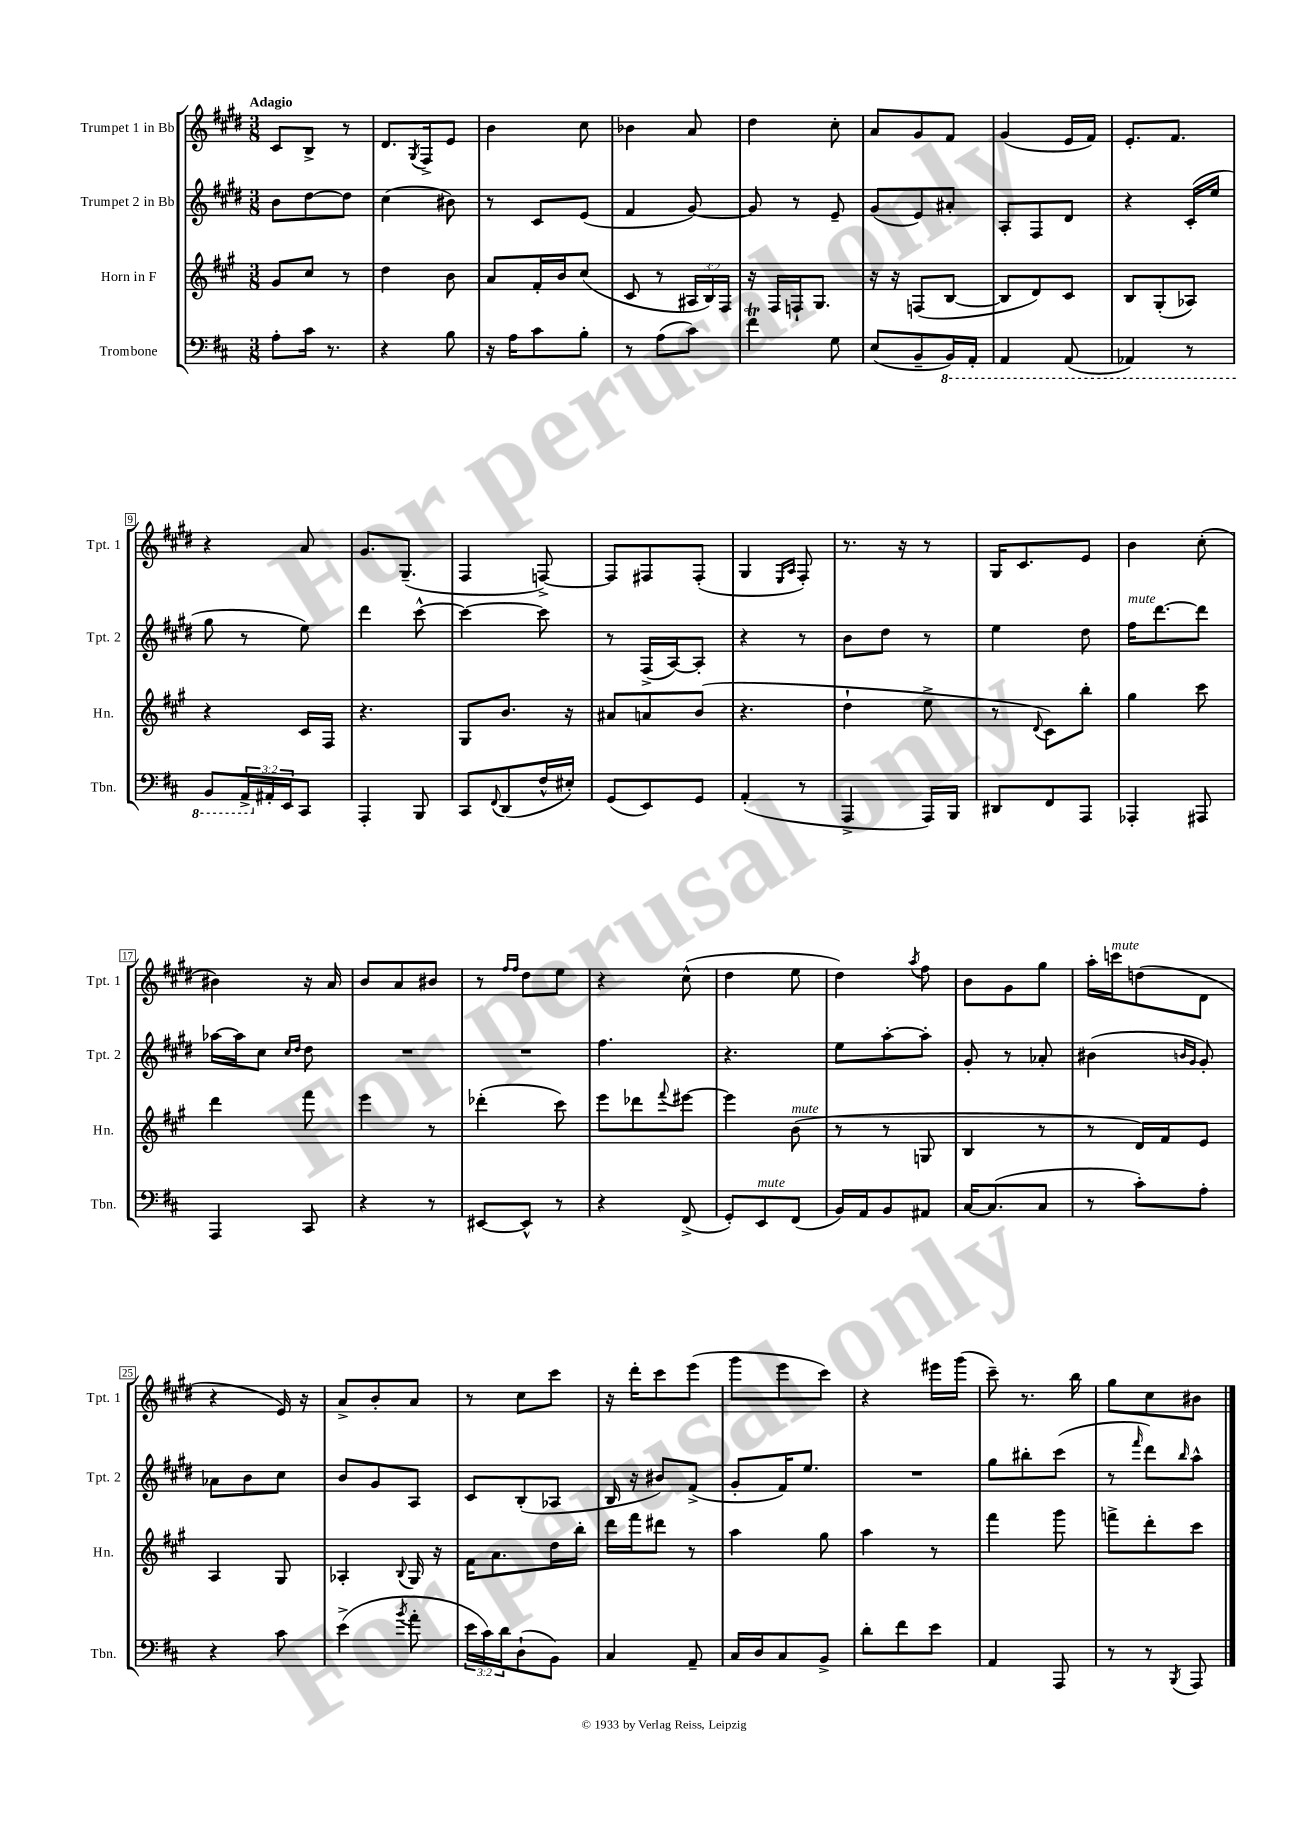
<<
\new StaffGroup <<
\new Staff = "s0" \with { instrumentName = "Trumpet 1 in Bb" shortInstrumentName = "Tpt. 1" } {
    \clef treble \key e \major \numericTimeSignature \time 3/8 \tempo "Adagio"
    cis'8 b8-> r8 |
    dis'8. \acciaccatura { gis8 } fis16-> e'8 |
    b'4 cis''8 |
    bes'4 a'8 |
    dis''4 cis''8-. |
    a'8 gis'8 fis'8 |
    gis'4( e'16 fis'16) |
    e'8.-. fis'8. |
    r4 a'8 |
    gis'8. gis8.--( |
    fis4 f8~->) |
    f8 fis8 fis8-.( |
    gis4 \grace { e16 a16 } fis8-.) |
    r8. r16 r8 |
    gis16 cis'8. e'8 |
    b'4 cis''8-.( |
    bis'4) r16 a'16 |
    b'8 a'8 bis'8 |
    r8 \grace { fis''16 fis''16 } dis''8 e''8 |
    r4 cis''8-^( |
    dis''4 e''8 |
    dis''4) \acciaccatura { a''8 } fis''8 |
    b'8 gis'8 gis''8 |
    a''16-. c'''16^\markup { \italic "mute" } d''8( dis'8 |
    r4 e'16) r16 |
    a'8-> b'8-. a'8 |
    r8 cis''8 cis'''8 |
    r16 dis'''16-. cis'''8 e'''8( |
    gis'''8 e'''8 cis'''8) |
    r4 eis'''16 gis'''16( |
    cis'''8--) r8. b''16 |
    gis''8 cis''8 bis'8 \bar "|." |
}
\new Staff = "s1" \with { instrumentName = "Trumpet 2 in Bb" shortInstrumentName = "Tpt. 2" } {
    \clef treble \key e \major \numericTimeSignature \time 3/8
    b'8 dis''8~ dis''8 |
    cis''4( bis'8) |
    r8 cis'8 e'8( |
    fis'4 gis'8~) |
    gis'8 r8 e'8-- |
    gis'8( e'8) ais'8-. |
    a8-. fis8 dis'8 |
    r4 cis'16-.( e''16 |
    gis''8 r8 e''8) |
    dis'''4 cis'''8~-^ |
    cis'''4~ cis'''8 |
    r8 fis16->( a16~) a8-. |
    r4 r8 |
    b'8 dis''8 r8 |
    e''4 dis''8 |
    fis''16^\markup { \italic "mute" } dis'''8.~ dis'''8 |
    aes''16~ aes''16 cis''8 \grace { cis''16 dis''16 } dis''8 |
    R4. |
    R4. |
    fis''4. |
    r4. |
    e''8 a''8~-. a''8-. |
    gis'8-. r8 aes'8-. |
    bis'4( \grace { b'16 gis'16 } gis'8-.) |
    aes'8 b'8 cis''8 |
    b'8 gis'8 a8 |
    cis'8 b8-.( aes8 |
    b16 r16 bis'8) fis'8->( |
    gis'8-. fis'16) e''8. |
    R4. |
    gis''8 bis''8-. cis'''8( |
    r8 \grace { fis'''16 } dis'''8) \grace { b''16 } a''8-^ \bar "|." |
}
\new Staff = "s2" \with { instrumentName = "Horn in F" shortInstrumentName = "Hn." } {
    \clef treble \key a \major \numericTimeSignature \time 3/8 \override Staff.TupletNumber.text = #tuplet-number::calc-fraction-text
    gis'8 cis''8 r8 |
    d''4 b'8 |
    a'8 fis'16-. b'16 cis''8( |
    cis'8 r8 \tuplet 3/2 { ais16 b16) fis16 } |
    r16 fis16 f16-! gis8. |
    r16 r16 f8( b8~ |
    b8 d'8) cis'8 |
    b8 gis8-.( aes8) |
    r4 cis'16 fis16 |
    r4. |
    gis8 b'8. r16 |
    ais'8 a'8 b'8( |
    r4. |
    d''4-! e''8-> |
    r8 \appoggiatura { d'8 } cis'8) b''8-. |
    gis''4 cis'''8 |
    d'''4 fis'''8 |
    e'''4 r8 |
    des'''4-.( cis'''8) |
    e'''8 des'''8 \appoggiatura { fis'''8 } eis'''8~ |
    eis'''4 b'8^\markup { \italic "mute" }( |
    r8 r8 g8 |
    b4 r8 |
    r8 d'16) fis'16 e'8 |
    a4 gis8 |
    aes4-. \appoggiatura { b8 } gis16 r16 |
    fis'16 a'8. d''16 b''16-. |
    d'''16 fis'''16 dis'''8 r8 |
    a''4 gis''8 |
    a''4 r8 |
    fis'''4 gis'''8 |
    f'''8-> d'''8-. cis'''8 \bar "|." |
}
\new Staff = "s3" \with { instrumentName = "Trombone" shortInstrumentName = "Tbn." } {
    \clef bass \key d \major \numericTimeSignature \time 3/8 \override Staff.TupletNumber.text = #tuplet-number::calc-fraction-text
    a8-. cis'16 r8. |
    r4 b8 |
    r16 a16 cis'8 b8-. |
    r8 a8( cis'8) |
    fis'4\trill g8 |
    e8( b,8-- \ottava #-1 b,,16) a,,16-. |
    a,,4 a,,8( |
    aes,,4) r8 |
    b,,8 \tuplet 3/2 { a,,16-> \ottava #0 ais,16-. e,16 } cis,8 |
    a,,4-. b,,8 |
    cis,8 \appoggiatura { fis,8 } d,8( fis16-^ eis16-.) |
    g,8( e,8) g,8 |
    a,4-.( r8 |
    a,,4-> a,,16) b,,16 |
    dis,8 fis,8 a,,8 |
    aes,,4-. ais,,8 |
    a,,4 cis,8 |
    r4 r8 |
    eis,8~ eis,8-^ r8 |
    r4 fis,8->( |
    g,8-.) e,8^\markup { \italic "mute" } fis,8( |
    b,16) a,16 b,8 ais,8 |
    cis16~ cis8.( cis8 |
    r8 cis'8-.) a8-. |
    r4 cis'8 |
    e'4->( \acciaccatura { b'8 } a'8-. |
    \tuplet 3/2 { e'16 cis'16) d'16 } d8-!( b,8) |
    cis4 a,8-- |
    cis16 d16 cis8 b,8-> |
    d'8-. fis'8 e'8 |
    a,4 a,,8 |
    r8 r8 \acciaccatura { b,,8 } a,,8 \bar "|." |
}
>>
>>
\layout { \context { \Score \override BarNumber.stencil = #(make-stencil-boxer 0.1 0.3 ly:text-interface::print) } }
